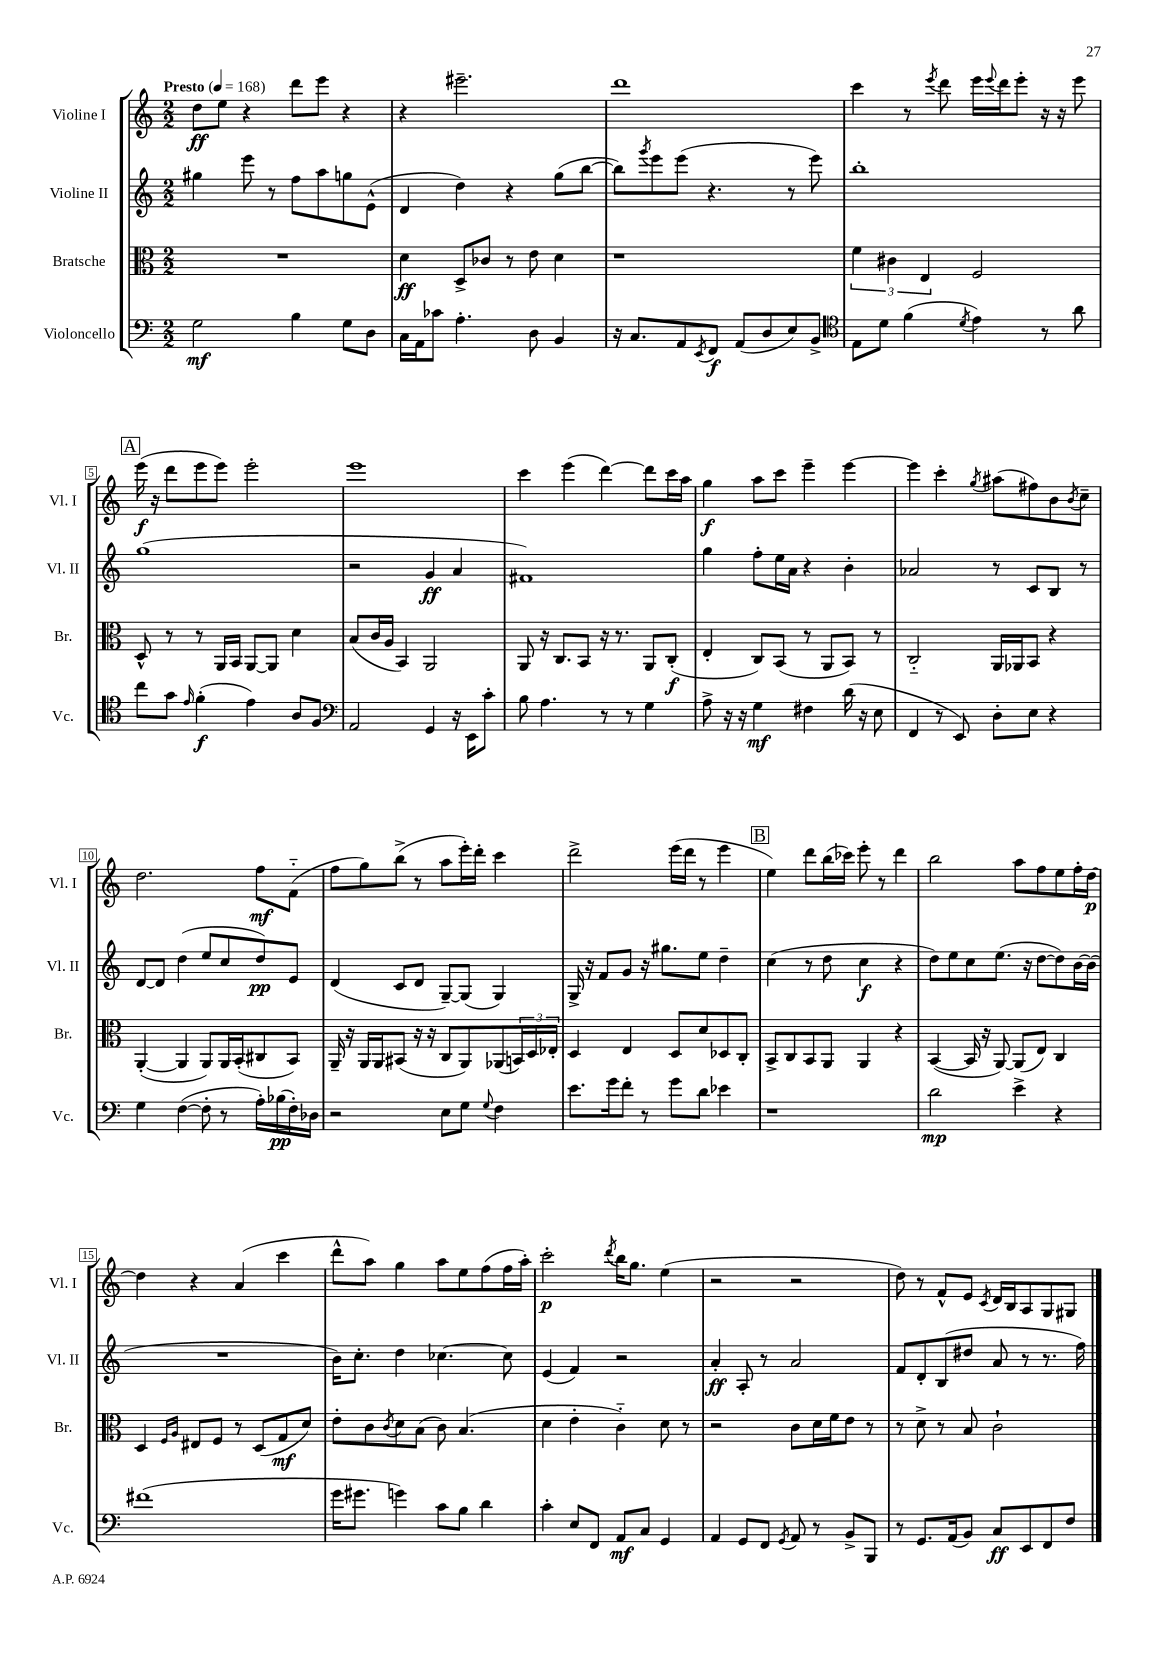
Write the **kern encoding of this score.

**kern	**dynam	**kern	**dynam	**kern	**dynam	**kern	**dynam
*part4	*part4	*part3	*part3	*part2	*part2	*part1	*part1
*staff4	*staff4	*staff3	*staff3	*staff2	*staff2	*staff1	*staff1
*I"Violoncello	*	*I"Bratsche	*	*I"Violine II	*	*I"Violine I	*
*I'Vc.	*	*I'Br.	*	*I'Vl. II	*	*I'Vl. I	*
*clefF4	*	*clefC3	*	*clefG2	*	*clefG2	*
*k[]	*	*k[]	*	*k[]	*	*k[]	*
*M2/2	*	*M2/2	*	*M2/2	*	*M2/2	*
*MM168	*	*MM168	*	*MM168	*	*MM168	*
=1	=1	=1	=1	=1	=1	=1	=1
!	!	!	!	!	!	!LO:TX:a:B:t=Presto	!
2G\	mf	1r	.	4gg#X\	.	8dd\L	ff
.	.	.	.	.	.	8ee\J	.
.	.	.	.	8eee\	.	4r	.
.	.	.	.	8r	.	.	.
4B\	.	.	.	8ff\L	.	8ddd\L	.
.	.	.	.	8aa\	.	8eee\J	.
8G\L	.	.	.	8ggn\	.	4r	.
8D\J	.	.	.	(8e^^\J	.	.	.
=2	=2	=2	=2	=2	=2	=2	=2
16C\LL	.	4d\	ff	4d/	.	4r	.
16AA\J	.	.	.	.	.	.	.
8c-X\J	.	.	.	.	.	.	.
4.A'\	.	8D^/L	.	4dd\)	.	2.eee#X~\	.
.	.	8c-X/J	.	.	.	.	.
.	.	8r	.	4r	.	.	.
8D\	.	8e\	.	.	.	.	.
4BB/	.	4d\	.	(8gg\L	.	.	.
.	.	.	.	[8bb\J	.	.	.
=3	=3	=3	=3	=3	=3	=3	=3
16r	.	1r	.	8bb\L])	.	1ddd	.
8.C/L	.	.	.	.	.	.	.
.	.	.	.	8qggg/	.	.	.
.	.	.	.	8eee\	.	.	.
8AA/	.	.	.	(8eee\J	.	.	.
8qEE/	.	.	.	.	.	.	.
8FF/J	f	.	.	4.r	.	.	.
(8AA/L	.	.	.	.	.	.	.
8D/	.	.	.	.	.	.	.
8E/)	.	.	.	8r	.	.	.
8BB^/J	.	.	.	8eee\)	.	.	.
=4	=4	=4	=4	=4	=4	=4	=4
*clefC4	*	*	*	*	*	*	*
8E\L	.	6f\	.	1bb'	.	4ccc\	.
8d\J	.	.	.	.	.	.	.
.	.	6c#X\	.	.	.	.	.
(4f\	.	.	.	.	.	8r	.
.	.	6E/	.	.	.	.	.
.	.	.	.	.	.	8qeee/	.
.	.	.	.	.	.	8ddd\	.
8qd/	.	.	.	.	.	.	.
4e\)	.	2F/	.	.	.	16eee\LL	.
.	.	.	.	.	.	8qqeee/	.
.	.	.	.	.	.	16ddd\J	.
.	.	.	.	.	.	8eee'\J	.
8r	.	.	.	.	.	16r	.
.	.	.	.	.	.	16r	.
8a\	.	.	.	.	.	8eee\	.
!!LO:LB:g=z
!!LO:REH:place=s1:t=A
=5	=5	=5	=5	=5	=5	=5	=5
8cc\L	.	8D^^/	.	(1gg	.	(16eee\	f
.	.	.	.	.	.	16r	.
8g\J	.	8r	.	.	.	8ddd\L	.
16qqe/	.	.	.	.	.	.	.
(4f'\	f	8r	.	.	.	8eee\	.
.	.	16AA/LL	.	.	.	8eee\J)	.
.	.	16BB/JJ	.	.	.	.	.
4e\)	.	[8AA/L	.	.	.	2eee'\	.
.	.	8AA/J]	.	.	.	.	.
8A/L	.	4d\	.	.	.	.	.
8F/J	.	.	.	.	.	.	.
=6	=6	=6	=6	=6	=6	=6	=6
*clefF4	*	*	*	*	*	*	*
2AA/	.	(8B/L	.	2r	.	1eee	.
.	.	16c/L	.	.	.	.	.
.	.	16A/JJ	.	.	.	.	.
.	.	4BB/)	.	.	.	.	.
4GG/	.	2AA/	.	4g/	ff	.	.
16r	.	.	.	4a/	.	.	.
16EE\KL	.	.	.	.	.	.	.
8c'\J	.	.	.	.	.	.	.
=7	=7	=7	=7	=7	=7	=7	=7
8B\	.	8AA/	.	1f#X)	.	4ccc\	.
4.A\	.	16r	.	.	.	.	.
.	.	8.C/L	.	.	.	.	.
.	.	.	.	.	.	(4eee\	.
.	.	8BB/J	.	.	.	.	.
8r	.	16r	.	.	.	[4ddd\)	.
.	.	8.r	.	.	.	.	.
8r	.	.	.	.	.	.	.
4G\	.	8AA/L	.	.	.	8ddd\L]	.
.	.	(8C'/J	f	.	.	16ccc\L	.
.	.	.	.	.	.	16aa\JJ	.
=8	=8	=8	=8	=8	=8	=8	=8
8A^\	.	4E'/	.	4gg\	.	4gg\	f
16r	.	.	.	.	.	.	.
16r	.	.	.	.	.	.	.
4G\	mf	8C/L)	.	8ff'\L	.	8aa\L	.
.	.	(8BB/J	.	16ee\L	.	8ccc\J	.
.	.	.	.	16a\JJ	.	.	.
4F#X\	.	8r	.	4r	.	4eee~\	.
.	.	8AA/L	.	.	.	.	.
(16d\	.	8BB/J)	.	4b'\	.	[4eee\	.
16r	.	.	.	.	.	.	.
8E\	.	8r	.	.	.	.	.
=9	=9	=9	=9	=9	=9	=9	=9
4FF/	.	2C/	.	2a-X/	.	4eee\]	.
8r	.	.	.	.	.	4ccc'\	.
8EE/)	.	.	.	.	.	.	.
.	.	.	.	.	.	8qgg/	.
8D'\L	.	16AA/LL	.	8r	.	(8aa#X\L	.
.	.	16AA-X/J	.	.	.	.	.
8E\J	.	8BB/J	.	8c/L	.	8ff#X\)	.
4r	.	4r	.	8B/J	.	8b\	.
.	.	.	.	.	.	8qb/	.
.	.	.	.	8r	.	8cc~\J	.
!!LO:LB:g=z
=10	=10	=10	=10	=10	=10	=10	=10
4G\	.	([4AA'/	.	[8d/L	.	2.dd\	.
.	.	.	.	8d/J]	.	.	.
([4F\	.	4AA/]	.	(4dd\	.	.	.
8F'\]	.	8AA/L)	.	8ee/L	.	.	.
8r	.	16AA/L	.	8cc/	.	.	.
.	.	(16BB'/J	.	.	.	.	.
16A'\LL)	.	8C#X/	.	8dd/)	pp	8ff\L	mf
(16B-X\	pp	.	.	.	.	.	.
16F'\)	.	8BB/J)	.	8e/J	.	(8f\J	.
16D-X\JJ	.	.	.	.	.	.	.
=11	=11	=11	=11	=11	=11	=11	=11
2r	.	16AA~/	.	(4d/	.	8ff\L	.
.	.	16r	.	.	.	.	.
.	.	16AA/LL	.	.	.	8gg\)	.
.	.	16AA/J	.	.	.	.	.
.	.	(8BB#X/J	.	8c/L	.	(8bb^\J	.
.	.	16r	.	8d/J	.	8r	.
.	.	16r	.	.	.	.	.
8E\L	.	8C/L	.	[8G~/L)	.	8aa\L	.
8G\J	.	8AA/)	.	(8G/J]	.	16eee'\L)	.
.	.	.	.	.	.	16ddd'\JJ	.
8qqG/	.	.	.	.	.	.	.
4F\	.	(8AA-X/	.	4G/)	.	4ccc\	.
.	.	24BBn/L)	.	.	.	.	.
.	.	24D/	.	.	.	.	.
.	.	24E-X'/JJ	.	.	.	.	.
=12	=12	=12	=12	=12	=12	=12	=12
8.e\L	.	4D/	.	16G^/	.	2ddd^\	.
.	.	.	.	16r	.	.	.
.	.	.	.	8f/L	.	.	.
16g\k	.	.	.	.	.	.	.
8f'\J	.	4E/	.	8g/J	.	.	.
8r	.	.	.	16r	.	.	.
.	.	.	.	8.gg#X\L	.	.	.
8g\L	.	8D/L	.	.	.	(16eee\LL	.
.	.	.	.	.	.	16ddd\JJ	.
8d\J	.	8d/	.	8ee\J	.	8r	.
4e-X\	.	8D-X/	.	4dd~\	.	4eee\	.
.	.	8C'/J	.	.	.	.	.
!!LO:REH:place=s1:t=B
=13	=13	=13	=13	=13	=13	=13	=13
1r	.	8BB^/L	.	(4cc\	.	4ee\)	.
.	.	8C/	.	.	.	.	.
.	.	8BB/	.	8r	.	8ddd\L	.
.	.	8AA/J	.	8dd\	.	(16bb\L	.
.	.	.	.	.	.	16ccc-X\JJ)	.
.	.	4AA/	.	4cc\	f	8eee'\	.
.	.	.	.	.	.	8r	.
.	.	4r	.	4r	.	4ddd\	.
=14	=14	=14	=14	=14	=14	=14	=14
2d\	mp	([4BB/	.	8dd\L)	.	2bb\	.
.	.	.	.	8ee\	.	.	.
.	.	16BB/]	.	8cc\	.	.	.
.	.	16r	.	.	.	.	.
.	.	[8AA/)	.	(8.ee\J	.	.	.
4e^\	.	(8AA/L]	.	.	.	8aa\L	.
.	.	.	.	16r	.	.	.
.	.	8E/J)	.	[8dd\L	.	8ff\	.
4r	.	4C/	.	8dd\])	.	8ee\	.
.	.	.	.	[16b\L	.	16ff'\L	.
.	.	.	.	(16b\JJ]	.	[16dd\JJ	p
!!LO:LB:g=z
=15	=15	=15	=15	=15	=15	=15	=15
(1f#X	.	4D/	.	1r	.	4dd\]	.
.	.	16qqF/LL	.	.	.	.	.
.	.	16qqA/JJ	.	.	.	.	.
.	.	8E#X/L	.	.	.	4r	.
.	.	8F/J	.	.	.	.	.
.	.	8r	.	.	.	(4a/	.
.	.	(8D/L	.	.	.	.	.
.	.	8G/	mf	.	.	4ccc\	.
.	.	8d/J)	.	.	.	.	.
=16	=16	=16	=16	=16	=16	=16	=16
16g\KL	.	8e'\L	.	16b\KL)	.	8ddd^^\L	.
8.g#X\J	.	.	.	8.cc'\J	.	.	.
.	.	8c\	.	.	.	8aa\J)	.
.	.	8qc/	.	.	.	.	.
4gn\)	.	8d\	.	4dd\	.	4gg\	.
.	.	(8B\J	.	.	.	.	.
8c\L	.	8c\)	.	[4.cc-X\	.	8aa\L	.
8B\J	.	(4.B/	.	.	.	8ee\	.
4d\	.	.	.	.	.	(8ff\	.
.	.	.	.	8cc-\]	.	16ff\L	.
.	.	.	.	.	.	16aa'\JJ)	.
=17	=17	=17	=17	=17	=17	=17	=17
4c'\	.	4d\	.	(4e/	.	2ccc'\	p
8E/L	.	4e'\	.	4f/)	.	.	.
8FF/J	.	.	.	.	.	.	.
.	.	.	.	.	.	8qddd/	.
8AA/L	mf	4c\)	.	2r	.	16bb\KL	.
.	.	.	.	.	.	8.gg\J	.
8C/J	.	.	.	.	.	.	.
4GG/	.	8d\	.	.	.	(4ee\	.
.	.	8r	.	.	.	.	.
=18	=18	=18	=18	=18	=18	=18	=18
4AA/	.	2r	.	4a'/	ff	2r	.
8GG/L	.	.	.	8A'/	.	.	.
8FF/J	.	.	.	8r	.	.	.
8qGG/	.	.	.	.	.	.	.
8AA/	.	8c\L	.	2a/	.	2r	.
8r	.	16d\L	.	.	.	.	.
.	.	16f\J	.	.	.	.	.
8BB^/L	.	8e\J	.	.	.	.	.
8BBB/J	.	8r	.	.	.	.	.
=19	=19	=19	=19	=19	=19	=19	=19
8r	.	8r	.	8f/L	.	8dd\)	.
8.GG/L	.	8d^\	.	8d'/	.	8r	.
.	.	8r	.	(8B/	.	8f^^/L	.
(16AA/k	.	.	.	.	.	.	.
8BB/J)	.	8B/	.	8dd#X/J	.	8e/J	.
.	.	.	.	.	.	8qc/	.
8C/L	ff	2c`\	.	8a/	.	16d/LL	.
.	.	.	.	.	.	16B/J	.
8EE/	.	.	.	8r	.	8A/	.
8FF/	.	.	.	8.r	.	8G/	.
8F/J	.	.	.	.	.	8G#X/J	.
.	.	.	.	16ff\)	.	.	.
==	==	==	==	==	==	==	==
*-	*-	*-	*-	*-	*-	*-	*-
